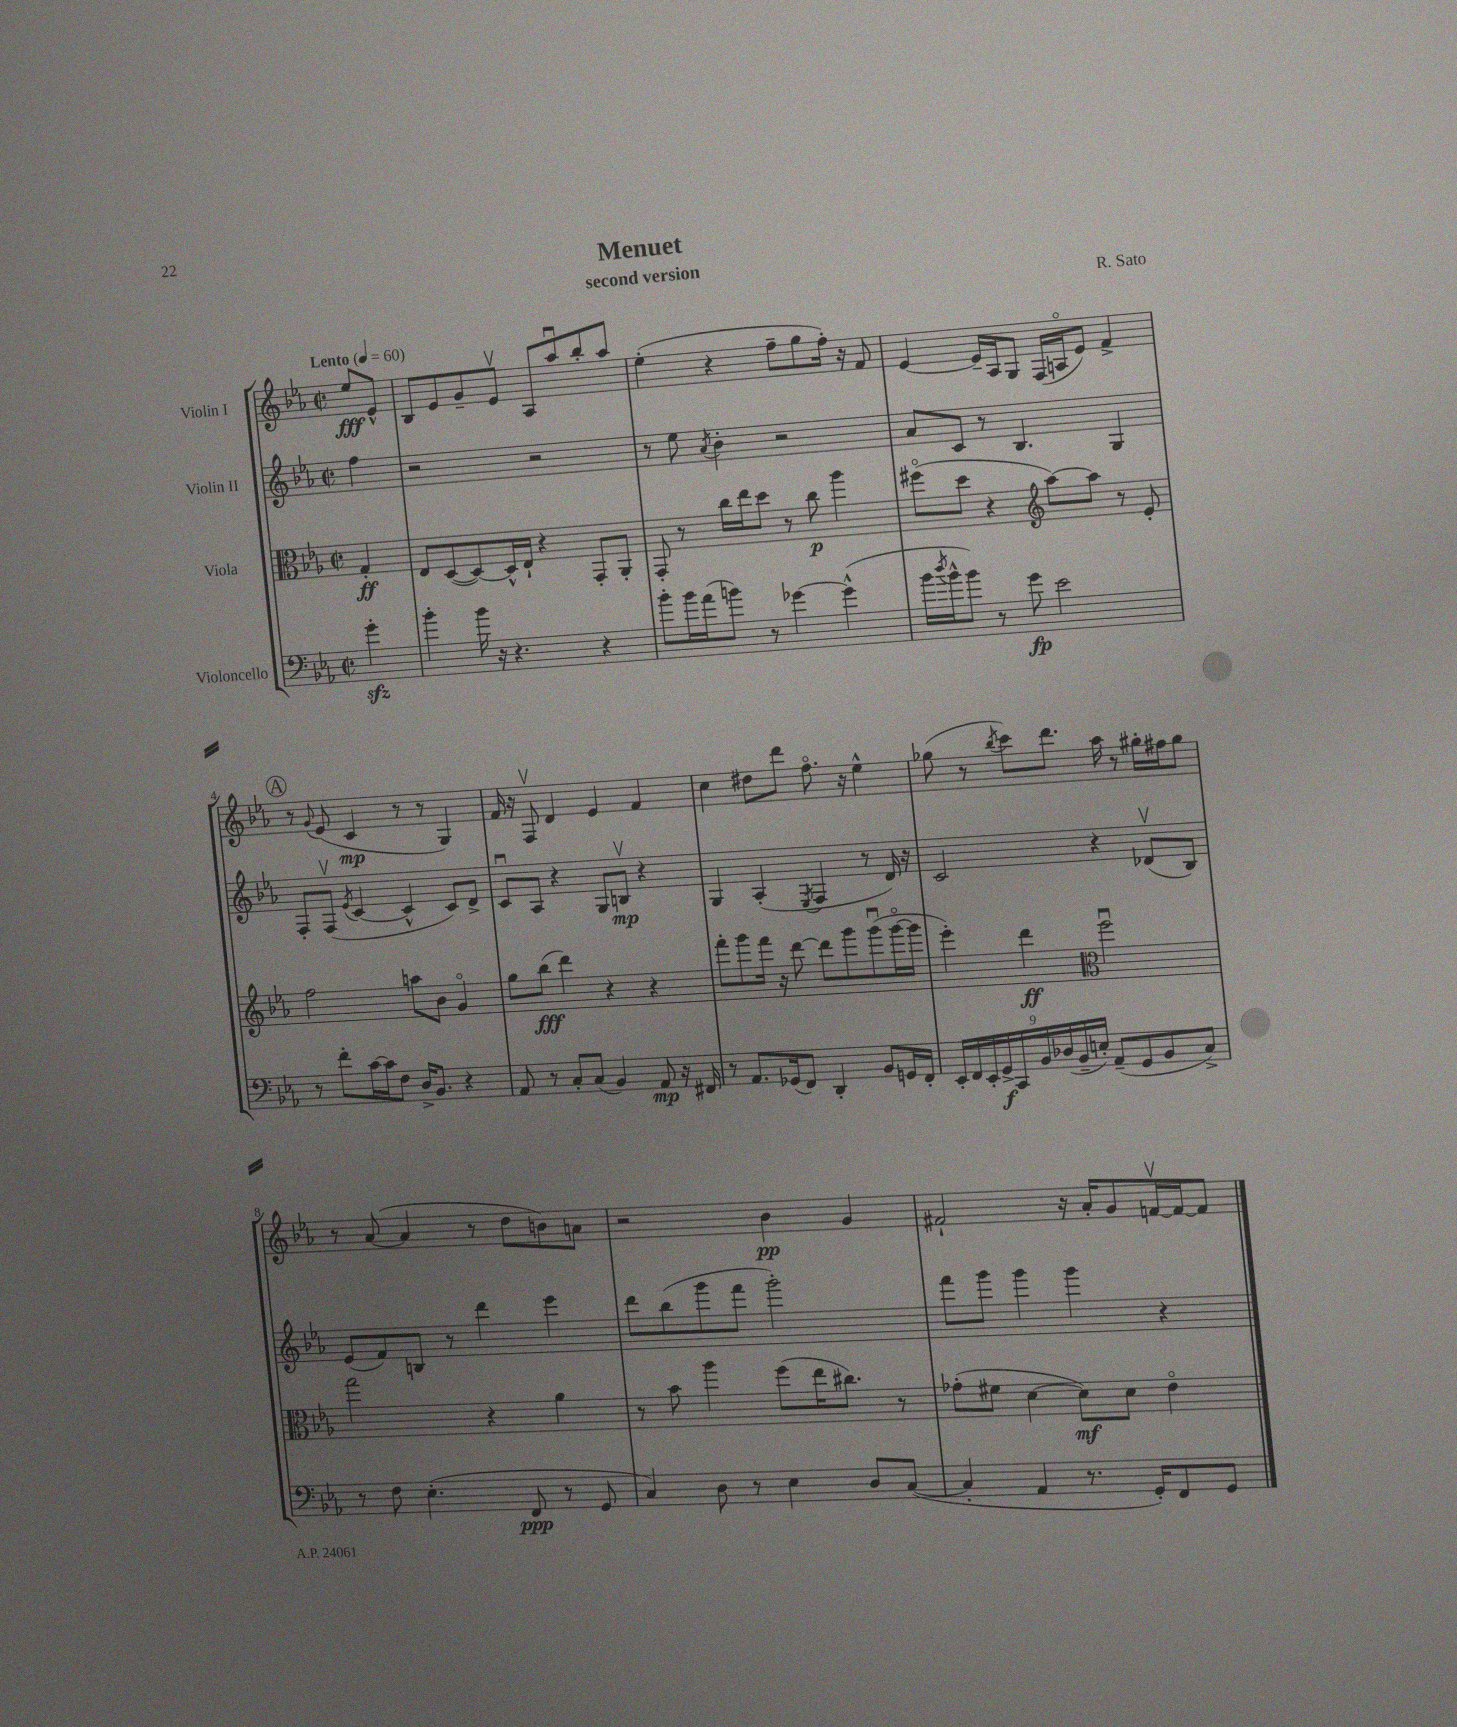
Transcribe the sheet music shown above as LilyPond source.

\header { title = "Menuet" composer = "R. Sato" subtitle = "second version" }
<<
\new StaffGroup <<
\new Staff = "s0" \with { instrumentName = "Violin I" } {
    \clef treble \key ees \major \defaultTimeSignature \time 2/2 \partial 4 \tempo "Lento" 4 = 60
    ees''8\fff ees'8-^ |
    bes8 ees'8 g'8-- ees'8\upbow aes8 aes''8\downbow bes''8-. aes''8 |
    ees''4-.( r4 f''8-- g''8 f''16-.) r16 f'8 |
    ees'4~ ees'16-- aes16 g8 f16( a16\flageolet ees'8) f'4-> |
    \mark \markup { \circle "A" } r8 \appoggiatura { g'8 } ees'8( c'4\mp r8 r8 g4) |
    f'16 r16 f8\upbow d'4 ees'4 f'4 |
    c''4 dis''8 d'''8 f''8.\flageolet r16 ees''4-^ |
    ges''8( r8 \acciaccatura { bes''8 } c'''8) d'''8. aes''16 r8 gis''16-. fis''16 gis''8 |
    r8 aes'8~( aes'4 r8 d''8 b'8) a'8 |
    r2 bes'4\pp g'4 |
    fis'2-! r16 aes'16-. g'8 f'16~\upbow f'16~ f'8 \bar "|." |
}
\new Staff = "s1" \with { instrumentName = "Violin II" } {
    \clef treble \key ees \major \defaultTimeSignature \time 2/2 \partial 4
    f''4 |
    r2 r2 |
    r8 ees''8 \acciaccatura { aes'8 } bes'4-. r2 |
    aes'8 c'8 r8 bes4. g4 |
    \mark \markup { \circle "A" } f8-. f8\upbow( \acciaccatura { ees'8 } c'4~ c'4-^ c'8) d'8-> |
    c'8\downbow aes8 r4 g8 b8\upbow\mp r4 |
    g4 aes4-.( \acciaccatura { ees8 } f4 r8 d'16) r16 |
    c'2 r4 des'8\upbow( bes8) |
    ees'8( f'8) b8 r8 d'''4 ees'''4 |
    d'''8 bes''8( g'''8 f'''8 g'''2-.) |
    f'''8 g'''8 g'''4 g'''4 r4 \bar "|." |
}
\new Staff = "s2" \with { instrumentName = "Viola" } {
    \clef alto \key ees \major \defaultTimeSignature \time 2/2 \partial 4
    g4-.\ff |
    ees8 d8~( d8~) d16-^ ees16-! r4 g,8-. aes,8-. |
    g,8-. r8 c''16 ees''16 d''8 r8 c''8\p aes''4 |
    fis''8\flageolet( d''8 r4 \clef treble aes''8~) aes''8 r8 ees'8-. |
    \mark \markup { \circle "A" } f''2 a''8 bes'8 g'4\flageolet |
    g''8 bes''8\fff( d'''4) r4 r4 |
    f'''8-. g'''8 f'''16 r16 d'''8~ d'''8 g'''8 g'''8\downbow( g'''16~\flageolet g'''16 |
    ees'''4-.) d'''4\ff \clef alto f''2\downbow |
    g''2 r4 aes'4 |
    r8 bes'8 aes''4 f''8( ees''16 cis''8.) r8 |
    ges'8-.( fis'8 d'4~ d'8\mf) d'8 ees'4\flageolet \bar "|." |
}
\new Staff = "s3" \with { instrumentName = "Violoncello" } {
    \clef bass \key ees \major \defaultTimeSignature \time 2/2 \partial 4
    g'4-.\sfz |
    bes'4-. bes'16 r16 r4. r4 |
    bes'8-. bes'16 aes'16( b'8) r8 ges'4~ ges'4-^( |
    bes'16 \acciaccatura { d''8 } bes'16-^ bes'8) r8 g'8\fp ees'2 |
    \mark \markup { \circle "A" } r8 f'8-. c'16~ c'16 f8 d16-> bes,8. r4 |
    aes,8 r8 c8-. c8( bes,4) aes,8\mp r16 fis,16 |
    r8 aes,8. ges,16( f,8) d,4-. bes,8 g,16 f,16-. |
    \tuplet 9/8 { ees,16-. f,16 ees,16-. g,16->\f c,16 bes,16 des16( bes,16-- e16-.) } aes,8--( g,8 bes,8 c8->) |
    r8 f8 ees4.-.( f,8\ppp r8 g,8 |
    c4) d8 r8 ees4 d8 c8~( |
    c4-. aes,4 r8. g,16-.) f,8 g,8 \bar "|." |
}
>>
>>
